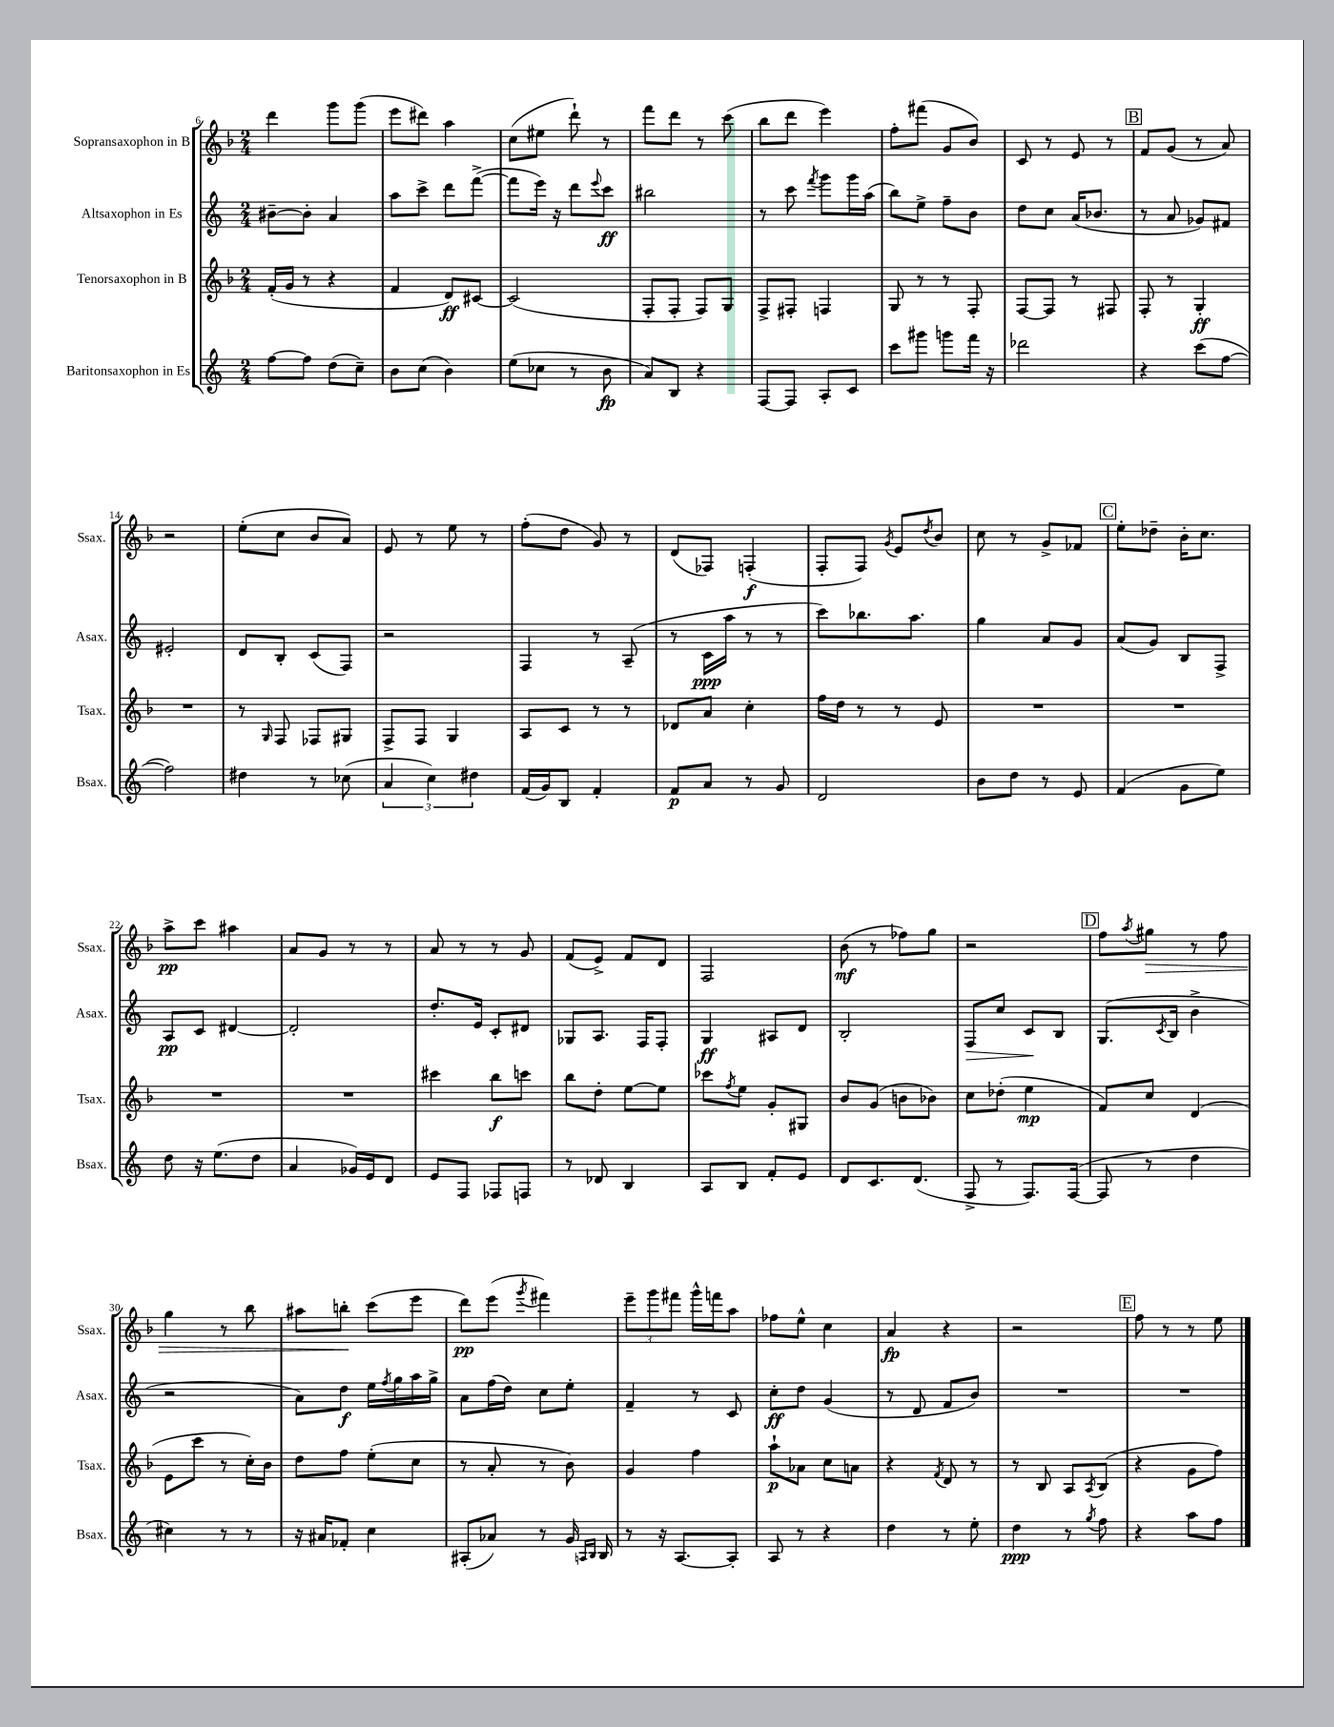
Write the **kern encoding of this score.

**kern	**kern	**kern	**kern
*staff4	*staff3	*staff2	*staff1
*clefG2	*clefG2	*clefG2	*clefG2
*k[]	*k[b-]	*k[]	*k[b-]
*M2/4	*M2/4	*M2/4	*M2/4
[8ff\L	(16f'/LL	[8b#~\L	4ddd\
.	16g/JJ	.	.
8ff\]J	8r	8b#'\]J	.
(8dd\L	4r	4a/	8ggg\L
8cc~\J)	.	.	(8ggg\J
=	=	=	=
8b\L	4f/	8aa\L	8eee\L
(8cc\J	.	8ccc^\J	8ddd#\J)
4b\)	8d/L)	8ddd\L	4aa\
.	[8c#/J	([8fff^\J	.
=	=	=	=
(8ee\L	(2c#/]	8fff\]L	(8cc\L
8cc-\J	.	16eee\Jk)	8ee#\J
.	.	16r	.
8r	.	8ddd\L	8ddd`\)
.	.	8qqeee/	.
8b\	.	8ccc\J	8r
=	=	=	=
8a/L)	8F'/L	2bb#\	8fff\L
8B/J	8F'/J	.	8ddd\J
4r	8F/L)	.	8r
.	8G/J	.	(8ccc\
=	=	=	=
[8F/L	8F^/L	8r	8bb-\L
8F/]J	8F#'/J	8ccc\	8ddd\J
.	.	8qfff/	.
8A'/L	4F/	8ggg\L	4eee\)
8c/J	.	16ggg\L	.
.	.	(16aa\JJ	.
=	=	=	=
8ccc\L	8G/	8bb\L)	8ff'\L
8ggg#\J	8r	8ee^\J	(8fff#\J
8ggg\L	8r	8ff~\L	8g/L
16fff\Jk	8F'/	8b\J	8b-/J)
16r	.	.	.
=	=	=	=
2ddd-\	[8F/L	8dd\L	8c/
.	8F/]J	8cc\J	8r
.	8r	(16a/LK	8e/
.	.	8.b-/J	.
.	8F#/	.	8r
=	=	=	=
4r	8F'/	8r	8f/L
.	8r	8a/	(8g/J
(8ccc\L	4G'/	8g-/L)	8r
[8ff\J	.	8f#/J	8a/)
=	=	=	=
2ff\])	2r	2e#'/	2r
=	=	=	=
4dd#\	8r	8d/L	(8ee'\L
.	16qqG/	.	.
.	8F/	8B'/J	8cc\J
8r	8F-/L	(8c/L	8b-/L
(8cc-\	8G#/J	8F/J)	8a/J)
=	=	=	=
6a/	8F^/L	2r	8e/
.	8F/J	.	8r
6cc\)	.	.	.
.	4G/	.	8ee\
6dd#\	.	.	.
.	.	.	8r
=	=	=	=
(16f/LL	8A/L	4F/	(8ff'\L
16g/J)	.	.	.
8B/J	8c/J	.	8dd\J
4f'/	8r	8r	8g/)
.	8r	(8A~/	8r
=	=	=	=
8f/L	8d-/L	8r	(8d/L
8a/J	8a/J	16c\LL	8F-/J)
.	.	16aa\JJ	.
8r	4cc'\	8r	(4F'/
8g/	.	8r	.
=	=	=	=
2d/	16ff\LL	8ccc\L)	8F'/L
.	16dd\JJ	.	.
.	8r	8.bb-\	8F/J)
.	.	.	8qg/
.	8r	.	8e/L
.	.	8.aa\J	.
.	.	.	8qdd/
.	8e/	.	8b-/J
=	=	=	=
8b\L	2r	4gg\	8cc\
8dd\J	.	.	8r
8r	.	8a/L	8g^/L
8e/	.	8g/J	8f-/J
=	=	=	=
(4f/	2r	(8a/L	8ee'\L
.	.	8g/J)	8dd-~\J
8g\L	.	8B/L	16b-'\LK
.	.	.	8.cc\J
8ee\J)	.	8F^/J	.
=	=	=	=
8dd\	2r	8A/L	8aa^\L
16r	.	8c/J	8ccc\J
(8.ee\L	.	.	.
.	.	[4d#/	4aa#\
8dd\J	.	.	.
=	=	=	=
4a/	2r	2d#'/]	8a/L
.	.	.	8g/J
16g-/LL)	.	.	8r
16e/J	.	.	.
8d/J	.	.	8r
=	=	=	=
8e/L	4ccc#\	8.dd'/L	8a/
8F/J	.	.	8r
.	.	16e/Jk	.
8F-/L	8bb-\L	8c'/L	8r
8F/J	8ccc\J	8d#/J	8g/
=	=	=	=
8r	8bb-\L	8G-/L	(8f/L
8d-/	8dd'\J	8.A/J	8e^/J)
4B/	[8ee\L	.	8f/L
.	.	16F/LK	.
.	8ee\]J	8F'/J	8d/J
=	=	=	=
8A/L	8ccc-\L	4G/	2F/
.	8qff/	.	.
8B/J	8ee\J	.	.
8f'/L	8g'/L	8A#/L	.
8e/J	8G#/J	8d/J	.
=	=	=	=
8d/L	8b-/L	2B'/	(8b-\
8.c/	(8g/J	.	8r
.	8b\L	.	8ff-\L)
(8.d/J	.	.	.
.	8b-\J)	.	8gg\J
=	=	=	=
8F^/	8cc\L	8F/L	2r
8r	(8dd-'\J	8cc/J	.
8.F/L)	4ee\	8c/L	.
.	.	8B/J	.
([16F/Jk	.	.	.
=	=	=	=
8F/]	8f/L)	(8.G/L	8ff\L
.	.	.	8qaa/
8r	8cc/J	.	8gg#\J
.	.	8qc/	.
.	.	16B/Jk	.
4dd\	(4d/	4b^\	8r
.	.	.	8ff\
=	=	=	=
4cc#\)	8e\L	2r	4gg\
.	8ccc\J	.	.
8r	8r	.	8r
8r	16cc'\LL)	.	8bb-\
.	16b-\JJ	.	.
=	=	=	=
16r	8dd\L	8a\L)	8aa#\L
16a#/LK	.	.	.
8f-'/J	8ff\J	8dd\J	8bb'\J
4cc\	(8ee'\L	16ee\LL	(8ccc\L
.	.	8qff/	.
.	.	16gg\	.
.	8cc\J	16aa\	8eee\J
.	.	16gg^\JJ	.
=	=	=	=
(8A#'/L	8r	8a\L	8ddd\L)
8a-/J)	8a'/	(16ff\L	(8eee\J
.	.	16dd\JJ)	.
.	.	.	8qggg/
8r	8r	8cc\L	4fff#\)
16g/	8b-\)	8ee'\J	.
16qqA/LL	.	.	.
16qqB/JJ	.	.	.
16B/	.	.	.
=	=	=	=
8r	4g/	4f~/	12eee~\L
.	.	.	12ggg\
16r	.	.	.
.	.	.	12fff#\J
[8.A/L	.	.	.
.	4ff\	8r	16ggg^^\LL
.	.	.	16fff\J
8A'/]J	.	8c/	8aa\J
=	=	=	=
8A/	8aa`\L	8cc'\L	8ff-\L
8r	8a-\J	8dd\J	8ee^^\J
4r	8cc\L	(4g/	4cc\
.	8a\J	.	.
=	=	=	=
4dd\	4r	8r	4a/
.	.	8d/	.
.	8qf/	.	.
8r	8d/	8f/L	4r
8ee'\	8r	8b/J)	.
=	=	=	=
4dd\	8r	2r	2r
.	8B-/	.	.
8r	8A/L	.	.
8qgg/	8qA/	.	.
8ff\	(8B-/J	.	.
=	=	=	=
4r	4r	2r	8ff\
.	.	.	8r
8aa\L	8g\L	.	8r
8ff\J	8ff\J)	.	8ee\
==	==	==	==
*-	*-	*-	*-
